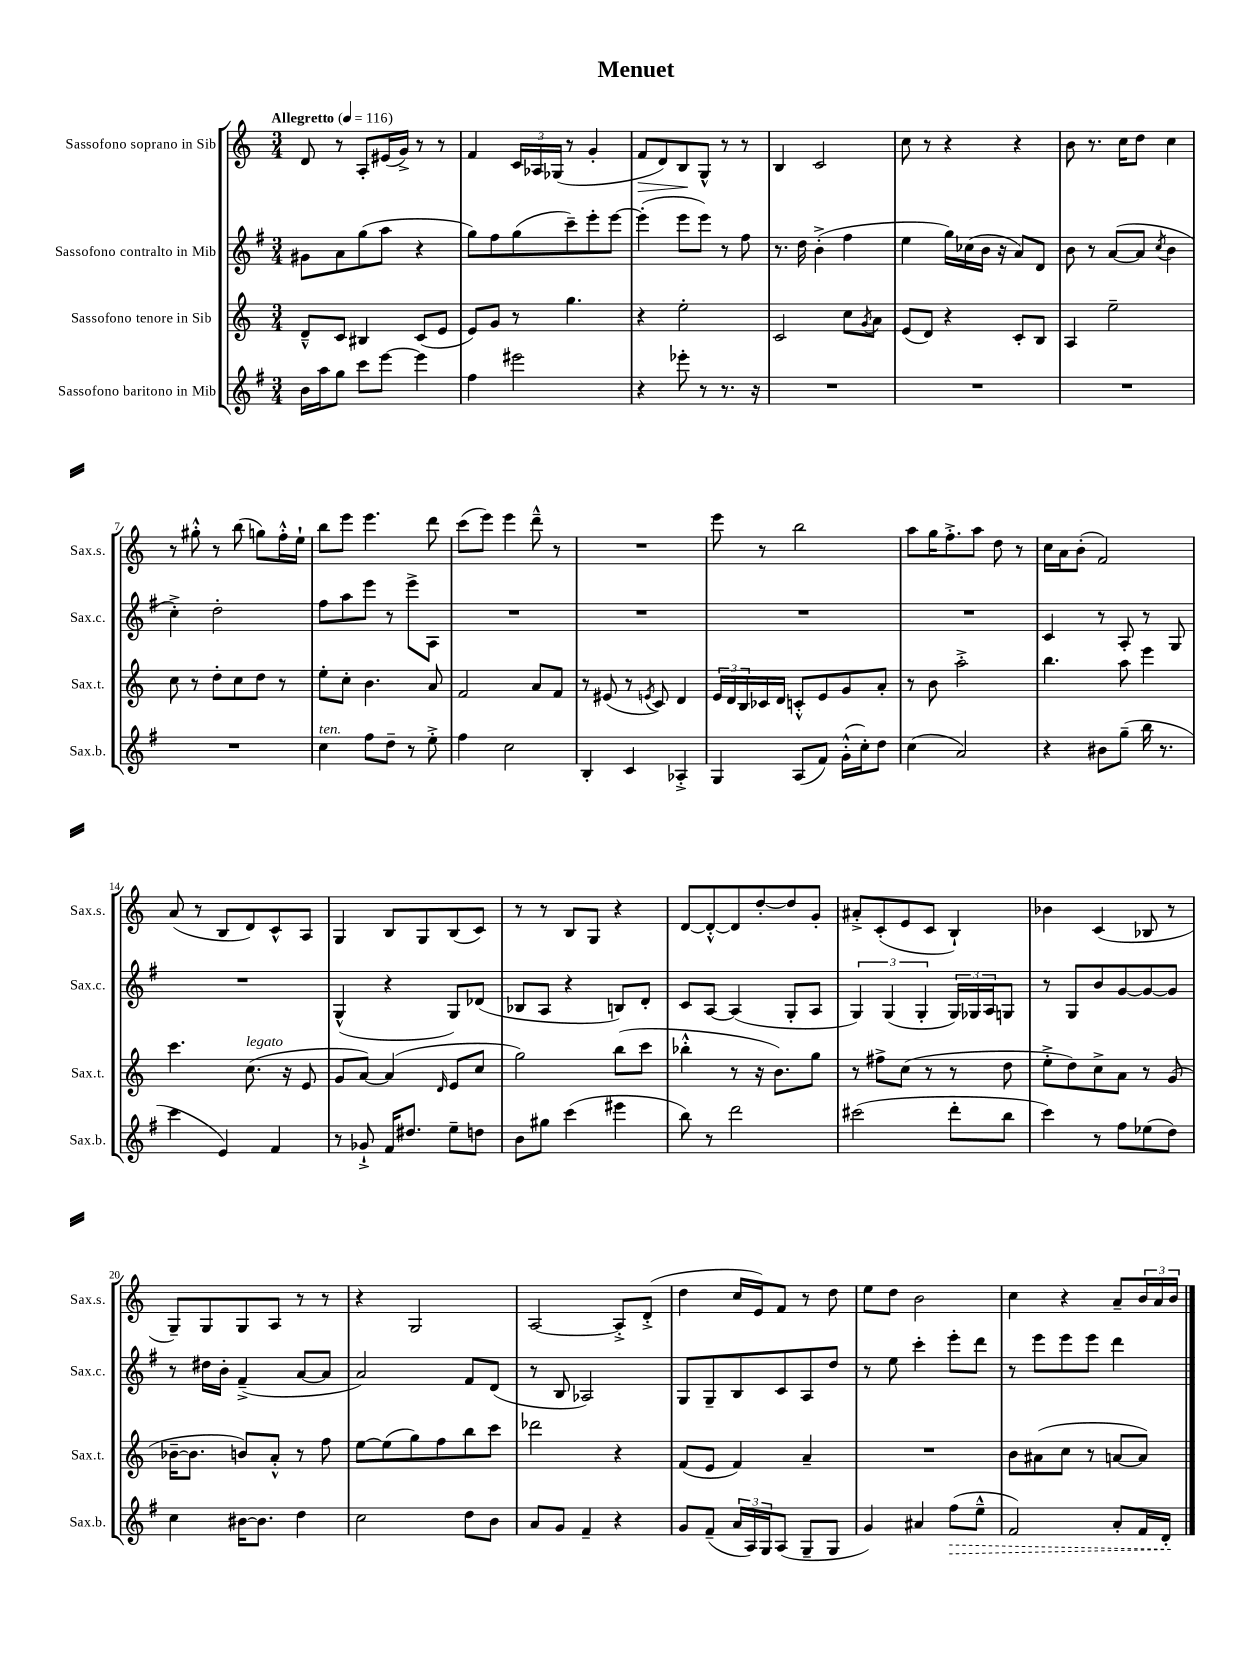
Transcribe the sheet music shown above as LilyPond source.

\header { title = "Menuet" }
<<
\new StaffGroup <<
\new Staff = "s0" \with { instrumentName = "Sassofono soprano in Sib" shortInstrumentName = "Sax.s." } {
    \clef treble \key c \major \numericTimeSignature \time 3/4 \tempo "Allegretto" 4 = 116
    d'8 r8 a8-. eis'16( g'16->) r8 r8 |
    f'4 \tuplet 3/2 { c'16 aes16 ges16( } r8 g'4-. |
    f'8\> d'8) b8\! g8-^ r8 r8 |
    b4 c'2 |
    c''8 r8 r4 r4 |
    b'8 r8. c''16 d''8 c''4 |
    r8 gis''8-.-^ r8 b''8( g''8) f''16-.-^ e''16-! |
    b''8 e'''8 e'''4. d'''8 |
    c'''8( e'''8) e'''4 d'''8---^ r8 |
    R2. |
    e'''8 r8 b''2 |
    a''8 g''16 f''8.-.-> a''8 d''8 r8 |
    c''16 a'16 b'8-.( f'2) |
    a'8( r8 b8 d'8) c'8-^ a8 |
    g4 b8 g8 b8( c'8) |
    r8 r8 b8 g8 r4 |
    d'8~ d'8~-.-^ d'8 d''8~-. d''8 g'8-. |
    ais'8-.-> c'8-.( e'8 c'8 b4-!) |
    bes'4 c'4( bes8 r8 |
    g8--) g8 g8 a8 r8 r8 |
    r4 g2 |
    a2~ a8-.-> d'8-.->( |
    d''4 c''16 e'16) f'8 r8 d''8 |
    e''8 d''8 b'2 |
    c''4 r4 a'8-- \tuplet 3/2 { b'16 a'16 b'16 } \bar "|." |
}
\new Staff = "s1" \with { instrumentName = "Sassofono contralto in Mib" shortInstrumentName = "Sax.c." } {
    \clef treble \key g \major \numericTimeSignature \time 3/4
    gis'8 a'8 g''8( a''8 r4 |
    g''8) fis''8 g''8( c'''8--) e'''8-. e'''8~ |
    e'''4-.( e'''8 e'''8) r8 fis''8 |
    r8. d''16 b'4-.->( fis''4 |
    e''4 g''16) ces''16( b'16 r16 a'8) d'8 |
    b'8 r8 a'8~( a'8 \acciaccatura { c''8 } b'4 |
    c''4-.->) d''2-. |
    fis''8 a''8 e'''8 r8 e'''8-> a8 |
    R2. |
    R2. |
    R2. |
    R2. |
    c'4 r8 a8-. r8 g8 |
    R2. |
    g4-^( r4 g8) des'8( |
    bes8 a8 r4 b8) d'8-. |
    c'8 a8~ a4( g8-. a8 |
    \tuplet 3/2 { g4) g4( g4-. } \tuplet 3/2 { g16) ges16 a16 } g8 |
    r8 g8 b'8 g'8~ g'8~ g'8 |
    r8 dis''16 b'16-. fis'4--->( a'8~ a'8 |
    a'2) fis'8 d'8( |
    r8 b8 aes2) |
    g8 g8-- b8 c'8 a8 d''8 |
    r8 e''8 c'''4-. e'''8-. d'''8 |
    r8 e'''8 e'''8 e'''8 d'''4 \bar "|." |
}
\new Staff = "s2" \with { instrumentName = "Sassofono tenore in Sib" shortInstrumentName = "Sax.t." } {
    \clef treble \key c \major \numericTimeSignature \time 3/4
    d'8---^ c'8 bis4 c'8( e'8 |
    e'8) g'8 r8 g''4. |
    r4 e''2-. |
    c'2 c''8 \acciaccatura { g'8 } a'8 |
    e'8( d'8) r4 c'8-. b8 |
    a4 e''2-- |
    c''8 r8 d''8-. c''8 d''8 r8 |
    e''8-. c''8-. b'4. a'8 |
    f'2 a'8 f'8 |
    r8 eis'8( r8 \acciaccatura { e'8 } c'8) d'4 |
    \tuplet 3/2 { e'16 d'16 b16 } ces'16 d'16 c'8-.-^ e'8 g'8 a'8-. |
    r8 b'8 a''2-.-> |
    b''4. a''8 e'''4 |
    c'''4. c''8.^\markup { \italic "legato" }( r16 e'8 |
    g'8 a'8~) a'4( \grace { d'16 } e'8 c''8 |
    g''2) b''8( c'''8 |
    bes''4-.-^ r8 r16 b'8.) g''8 |
    r8 fis''8-> c''8( r8 r8 d''8 |
    e''8-.-> d''8) c''8-> a'8 r8 g'8( |
    bes'16~-- bes'8. b'8) a'8-.-^ r8 f''8 |
    e''8~ e''8( g''8) f''8 b''8 c'''8 |
    des'''2 r4 |
    f'8( e'8 f'4) a'4-- |
    R2. |
    b'8 ais'8( c''8 r8 a'8~ a'8) \bar "|." |
}
\new Staff = "s3" \with { instrumentName = "Sassofono baritono in Mib" shortInstrumentName = "Sax.b." } {
    \clef treble \key g \major \numericTimeSignature \time 3/4
    b'16 a''16 g''8 c'''8 e'''8~ e'''4 |
    fis''4 eis'''2 |
    r4 ees'''8-. r8 r8. r16 |
    R2. |
    R2. |
    R2. |
    R2. |
    c''4^\markup { \italic "ten." } fis''8 d''8-- r8 e''8-.-> |
    fis''4 c''2 |
    b4-. c'4 aes4-.-> |
    g4 a8( fis'8) g'16-.-^( c''16-.) d''8 |
    c''4( a'2) |
    r4 bis'8 g''8--( b''16 r8. |
    c'''4 e'4) fis'4 |
    r8 ges'8-!-> fis'16 dis''8. e''8-- d''8 |
    b'8 gis''8 c'''4( eis'''4 |
    b''8) r8 d'''2 |
    cis'''2( d'''8-. b''8 |
    c'''4) r8 fis''8 ees''8( d''8) |
    c''4 bis'16~ bis'8. d''4 |
    c''2 d''8 b'8 |
    a'8 g'8 fis'4-- r4 |
    g'8 fis'8--( \tuplet 3/2 { a'16 a16) g16 } a8( g8-- g8 |
    g'4) ais'4 \once \override Hairpin.style = #'dashed-line fis''8\>( e''8---^ |
    fis'2) a'8-. fis'16 d'16-.\! \bar "|." |
}
>>
>>
